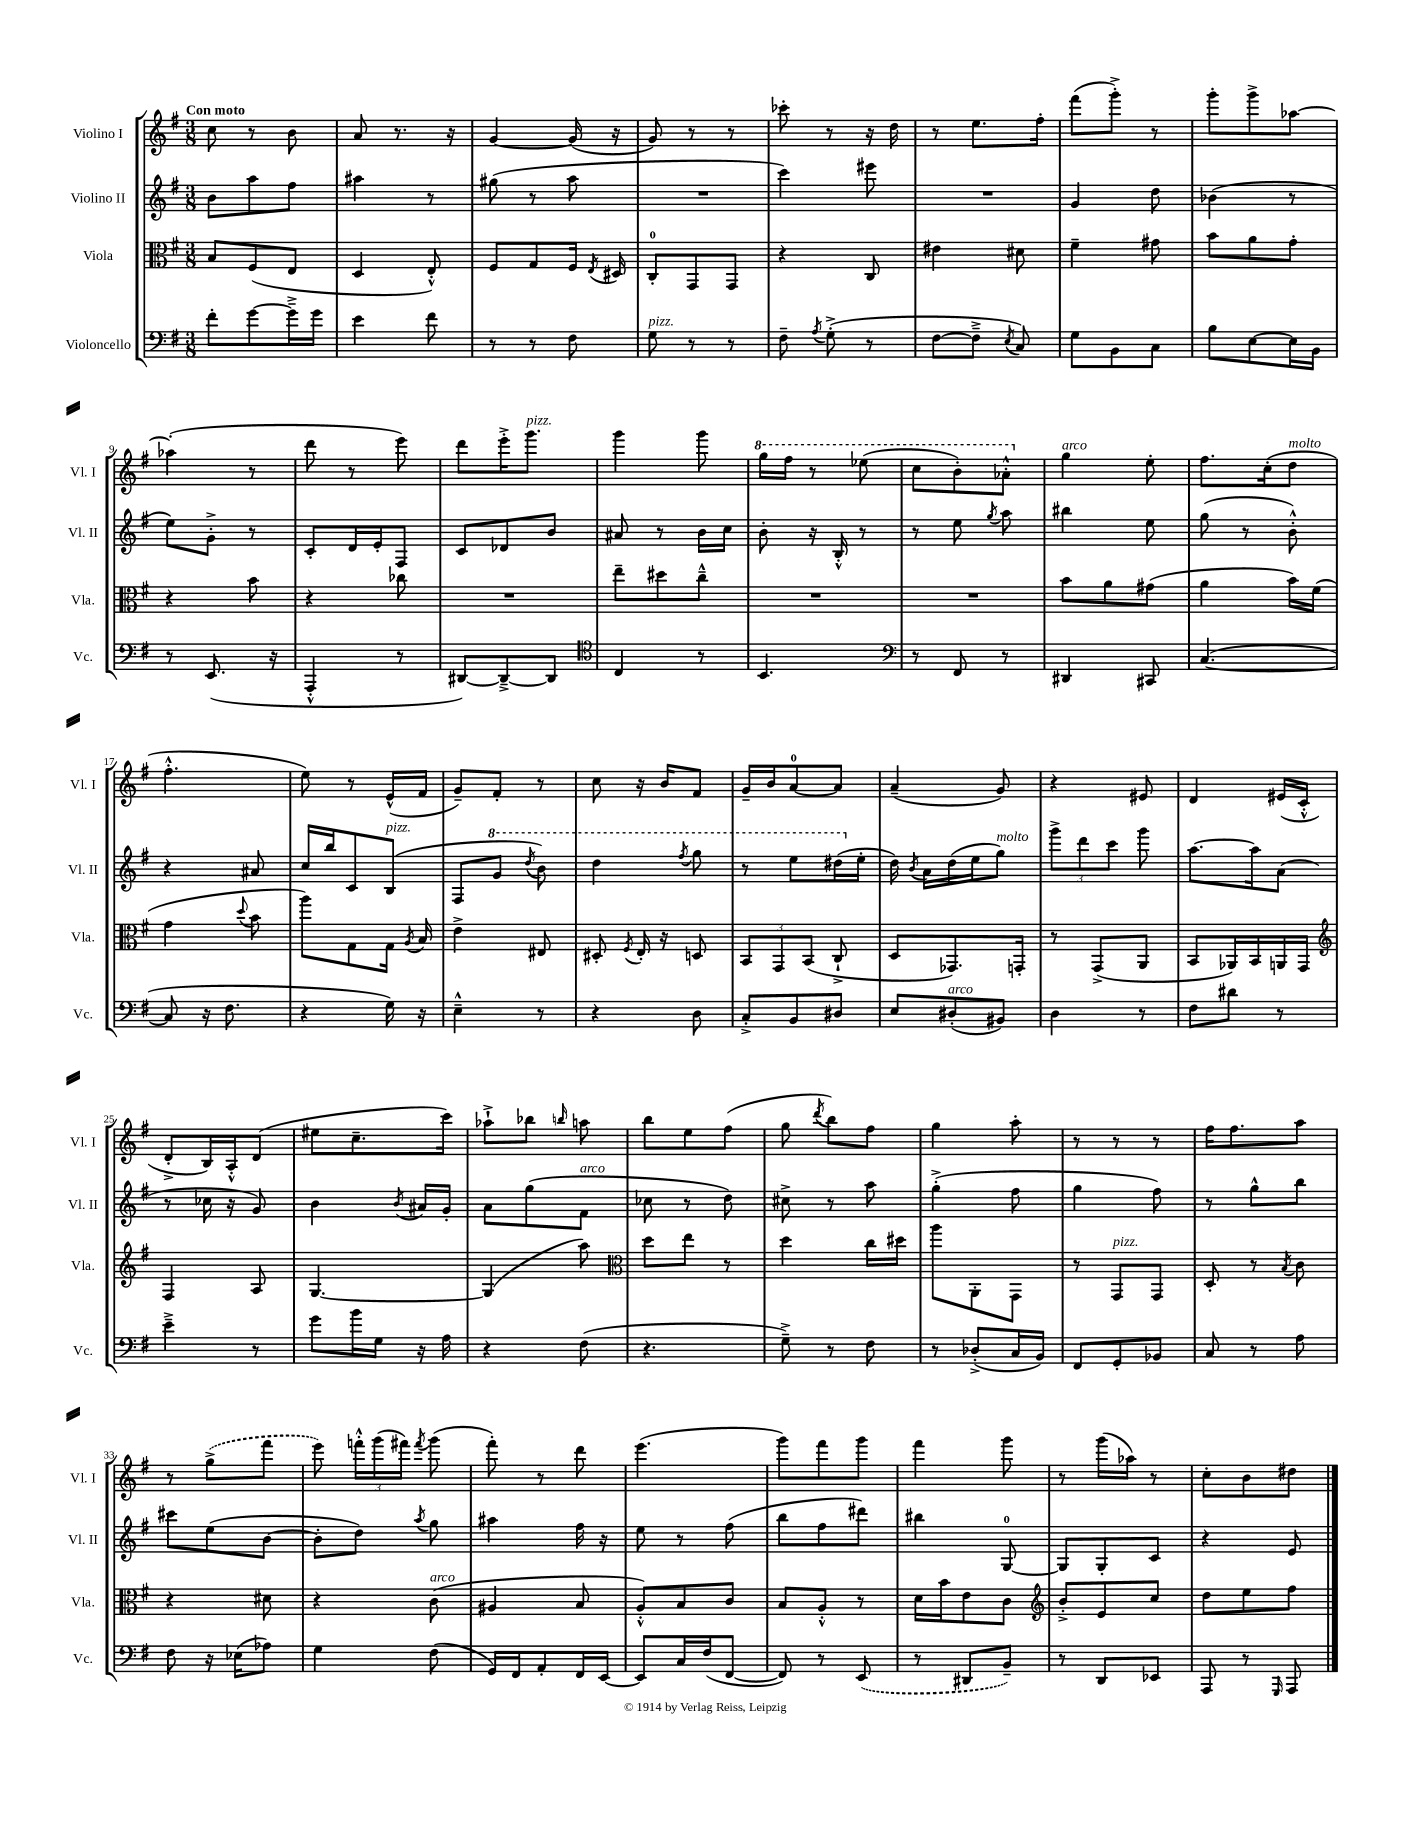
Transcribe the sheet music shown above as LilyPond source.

<<
\new StaffGroup <<
\new Staff = "s0" \with { instrumentName = "Violino I" shortInstrumentName = "Vl. I" } {
    \clef treble \key g \major \numericTimeSignature \time 3/8 \tempo "Con moto"
    \autoBeamOff c''8 r8 b'8 |
    a'8 r8. r16 |
    g'4~ g'16( r16 |
    g'8) r8 r8 |
    ces'''8-. r8 r16 d''16 |
    r8 e''8.[ fis''16]-. |
    fis'''8[( g'''8]-.->) r8 |
    g'''8[-. g'''8-> aes''8]~ |
    aes''4-.( r8 |
    d'''8 r8 e'''8) |
    d'''8[ e'''16-.-> g'''8.]^\markup { \italic "pizz." } |
    g'''4 g'''8 |
    \ottava #1 g'''16[ fis'''16] r8 ees'''8( |
    c'''8[ b''8-.) aes''8]-.-^ \ottava #0 |
    g''4^\markup { \italic "arco" } e''8-. |
    fis''8.[ c''16-.( d''8]^\markup { \italic "molto" } |
    fis''4.-.-^ |
    e''8) r8 e'16[-^( fis'16] |
    g'8[--) fis'8]-. r8 |
    c''8 r16 b'16[ fis'8] |
    g'16[-- b'16 a'8-0~ a'8] |
    a'4--( g'8) |
    r4 eis'8 |
    d'4 eis'16[( c'16]-.-^ |
    d'8[-.-> b16) a16-.-^ d'8]( |
    eis''8[ c''8.-- c'''16]) |
    aes''8[-!-> bes''8] \grace { b''16 } a''8 |
    b''8[ e''8 fis''8]( |
    g''8 \acciaccatura { d'''8 } b''8[) fis''8] |
    g''4 a''8-. |
    r8 r8 r8 |
    fis''16[ fis''8. a''8] |
    r8 \once \slurDashed g''8[->( fis'''8] |
    e'''8) \tuplet 3/2 { f'''16[-.-^ g'''16( fis'''16]) } \acciaccatura { fis'''8 } g'''8( |
    fis'''8-.) r8 d'''8 |
    e'''4.( |
    g'''8[) fis'''8 g'''8] |
    fis'''4 g'''8 |
    r8 g'''16[( aes''16]) r8 |
    c''8[-. b'8 dis''8] \bar "|." |
}
\new Staff = "s1" \with { instrumentName = "Violino II" shortInstrumentName = "Vl. II" } {
    \clef treble \key g \major \numericTimeSignature \time 3/8
    \autoBeamOff b'8[ a''8 fis''8] |
    ais''4 r8 |
    gis''8( r8 a''8 |
    R4. |
    c'''4) eis'''8 |
    R4. |
    g'4 d''8 |
    bes'4( r8 |
    e''8[) g'8]-.-> r8 |
    c'8[-. d'16 e'16-. fis8] |
    c'8[ des'8 b'8] |
    ais'8 r8 b'16[ c''16] |
    b'8-. r16 b16-.-^ r8 |
    r8 e''8 \acciaccatura { g''8 } a''8 |
    bis''4 e''8 |
    g''8( r8 b'8-.-^) |
    r4 ais'8 |
    c''16[ b''16 c'8 b8]^\markup { \italic "pizz." }( |
    fis8[ \ottava #1 g''8] \acciaccatura { d'''8 } b''8) |
    d'''4 \acciaccatura { fis'''8 } g'''8 |
    r8 e'''8[ dis'''16( \ottava #0 e''16]-. |
    d''16) \acciaccatura { b'8 } a'16[ d''16( e''16 g''8]^\markup { \italic "molto" }) |
    \tuplet 3/2 { g'''8[-> d'''8 c'''8] } g'''8 |
    a''8.[~ a''16 a'8]( |
    r8 ces''16 r16 g'8) |
    b'4 \acciaccatura { b'8 } ais'16[ g'16]-. |
    a'8[ g''8( fis'8]^\markup { \italic "arco" } |
    ces''8 r8 d''8) |
    cis''8-> r8 a''8 |
    g''4-.->( fis''8 |
    g''4 fis''8) |
    r8 g''8[-^ b''8] |
    cis'''8[ e''8( b'8]~ |
    b'8[-. d''8]) \acciaccatura { a''8 } g''8 |
    ais''4 fis''16 r16 |
    e''8 r8 fis''8( |
    b''8[ fis''8 dis'''8]) |
    bis''4 g8-0~ |
    g8[ g8-. c'8] |
    r4 e'8 \bar "|." |
}
\new Staff = "s2" \with { instrumentName = "Viola" shortInstrumentName = "Vla." } {
    \clef alto \key g \major \numericTimeSignature \time 3/8
    \autoBeamOff b8[ fis8( e8] |
    d4 e8-.-^) |
    fis8[ g8 fis16] \acciaccatura { e8 } dis16 |
    c8[-0-. g,8 g,8] |
    r4 c8 |
    eis'4 dis'8 |
    fis'4-- gis'8 |
    b'8[ a'8 g'8]-. |
    r4 b'8 |
    r4 ces''8 |
    R4. |
    e''8[-- dis''8 c''8]---^ |
    R4. |
    R4. |
    b'8[ a'8 gis'8]( |
    a'4 b'16[) fis'16]( |
    g'4 \appoggiatura { d''8 } b'8 |
    a''8[) g8 g16] \acciaccatura { a8 } b16 |
    e'4-> eis8 |
    dis8-. \acciaccatura { fis8 } e16-. r16 d8 |
    \tuplet 3/2 { b,8[ g,8 b,8]( } c8-!-> |
    d8[ ges,8.) g,16]-. |
    r8 g,8[->( a,8] |
    b,8[ aes,16) b,16 a,16 g,16] |
    \clef treble fis4 a8 |
    g4.~ |
    g4( a''8) |
    \clef alto d''8[ e''8] r8 |
    d''4 c''16[ dis''16] |
    a''8[ a,8-. g,8] |
    r8 g,8[^\markup { \italic "pizz." } g,8] |
    d8-. r8 \acciaccatura { b8 } c'8 |
    r4 dis'8 |
    r4 c'8^\markup { \italic "arco" }( |
    ais4 b8 |
    a8[-.-^) b8 c'8] |
    b8[ a8]-.-^ r8 |
    d'16[ b'16 e'8 c'8] |
    \clef treble b'8[-.-> e'8 c''8] |
    d''8[ e''8 fis''8] \bar "|." |
}
\new Staff = "s3" \with { instrumentName = "Violoncello" shortInstrumentName = "Vc." } {
    \clef bass \key g \major \numericTimeSignature \time 3/8
    \autoBeamOff fis'8[-. g'8~ g'16---> g'16] |
    e'4 fis'8 |
    r8 r8 fis8 |
    g8^\markup { \italic "pizz." } r8 r8 |
    fis8-- \acciaccatura { a8 } g8-.->( r8 |
    fis8[~ fis8]---> \acciaccatura { e8 } c8) |
    g8[ b,8 c8] |
    b8[ e8~ e16 b,16] |
    r8 e,8.( r16 |
    a,,4-.-^ r8 |
    dis,8[~) dis,8~---> dis,8] |
    \clef tenor c4 r8 |
    b,4. |
    \clef bass r8 fis,8 r8 |
    dis,4 cis,8 |
    c4.~( |
    c8 r16 fis8. |
    r4 g16) r16 |
    e4---^ r8 |
    r4 d8 |
    c8[-.-> b,8 dis8] |
    e8[ dis8-.^\markup { \italic "arco" }( bis,8]) |
    d4 r8 |
    fis8[ dis'8] r8 |
    e'4---> r8 |
    g'8[ b'16 g16] r16 a16 |
    r4 fis8( |
    r4. |
    g8--->) r8 fis8 |
    r8 des8[-.->( c16 b,16]) |
    fis,8[ g,8-. bes,8] |
    c8 r8 a8 |
    fis8 r16 ees16[( aes8]) |
    g4 fis8( |
    g,16[) fis,16 a,8-. fis,16 e,16]~ |
    e,8[ c16 fis16( fis,8]~ |
    fis,8) r8 \once \slurDashed e,8( |
    r8 dis,8[ b,8]--) |
    r8 d,8[ ees,8] |
    a,,8 r8 \grace { g,,16 } a,,8 \bar "|." |
}
>>
>>
